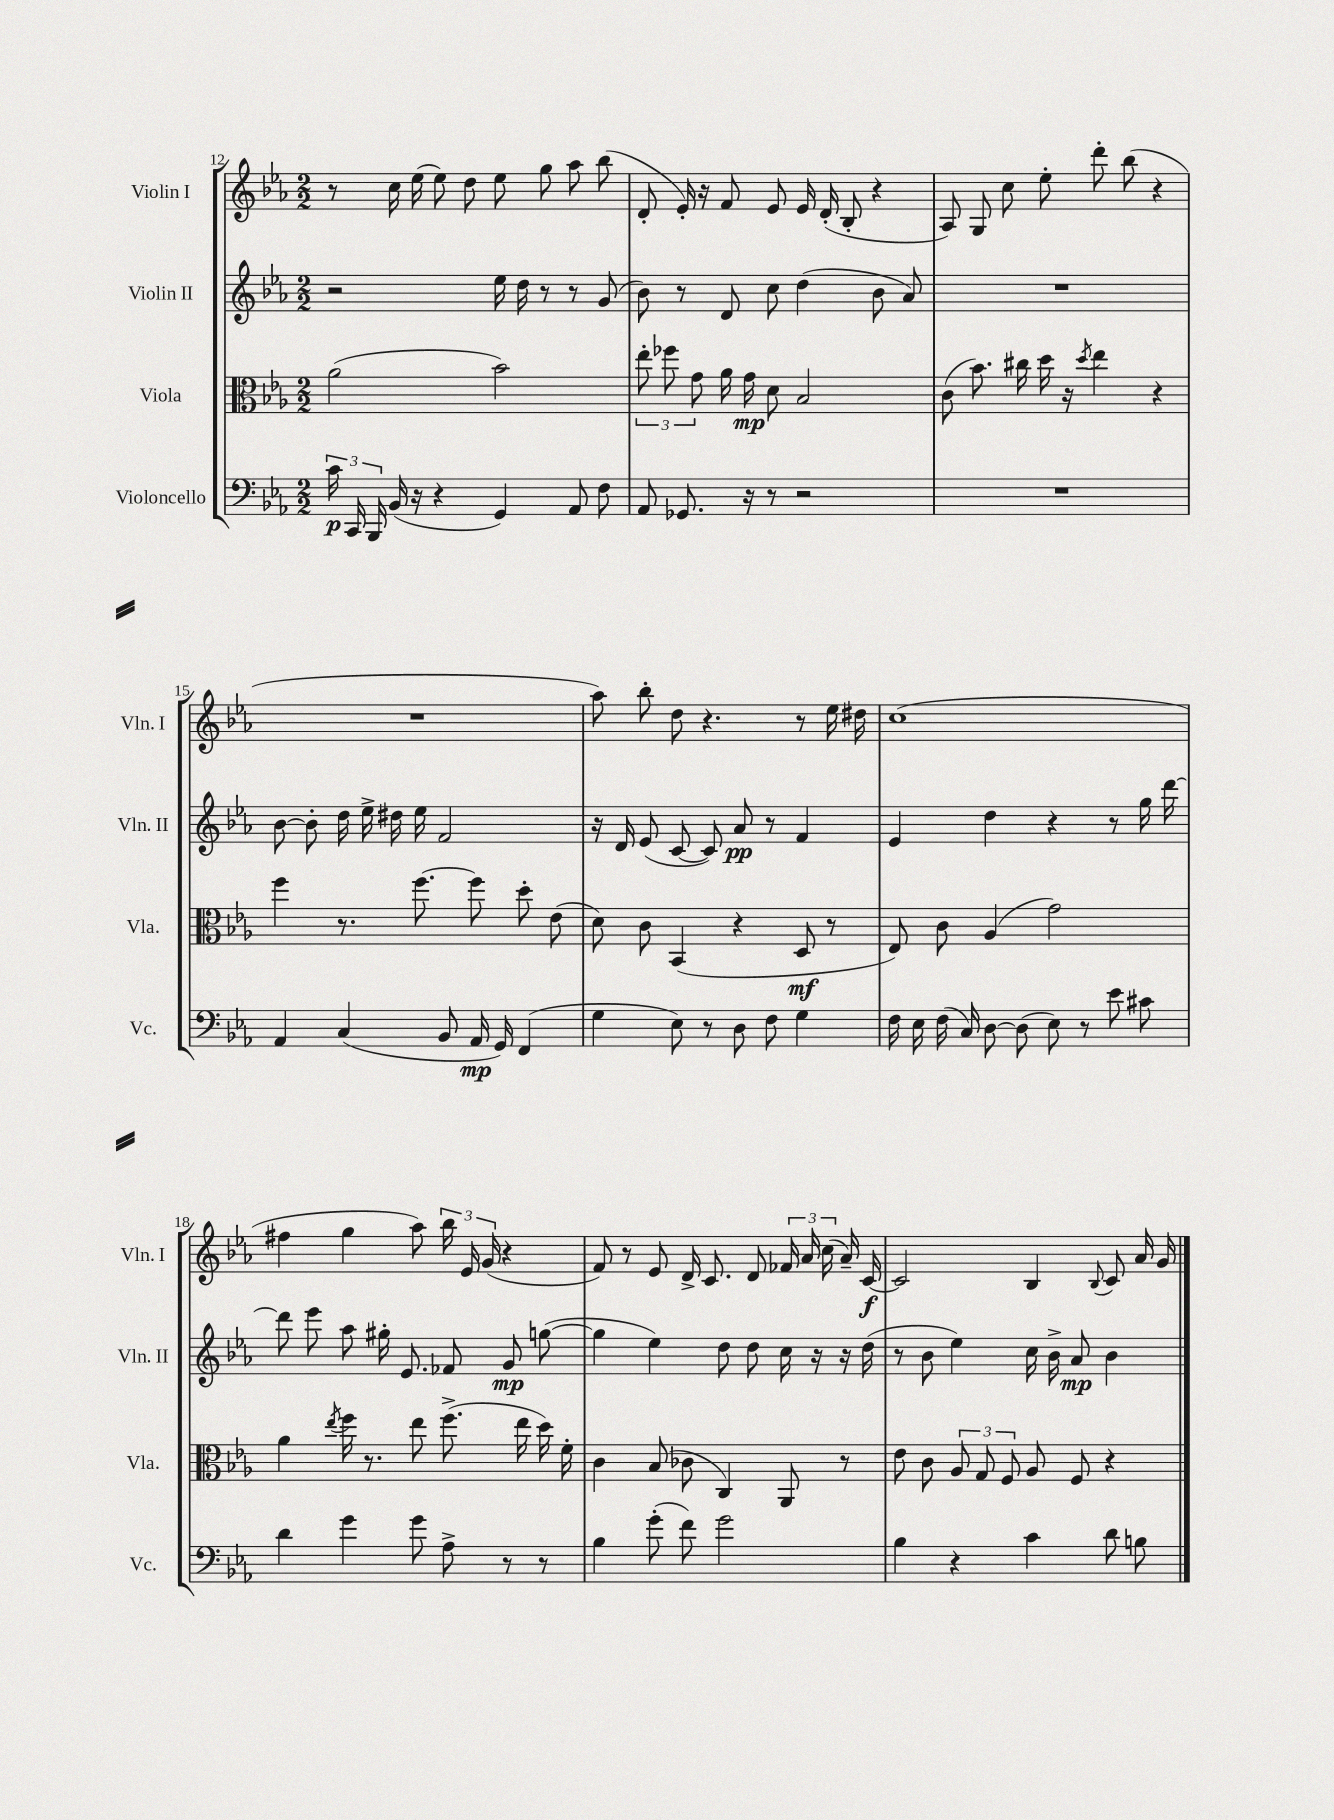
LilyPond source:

<<
\new StaffGroup <<
\new Staff = "s0" \with { instrumentName = "Violin I" shortInstrumentName = "Vln. I" } {
    \clef treble \key ees \major \numericTimeSignature \time 2/2
    \autoBeamOff r8 c''16 ees''16( ees''8) d''8 ees''8 g''8 aes''8 bes''8( |
    d'8-. ees'16-.) r16 f'8 ees'8 ees'16 d'16-.( bes8-. r4 |
    aes8) g8 c''8 ees''8-. d'''8-. bes''8( r4 |
    R1 |
    aes''8) bes''8-. d''8 r4. r8 ees''16 dis''16 |
    c''1( |
    fis''4 g''4 aes''8) \tuplet 3/2 { bes''16 ees'16 g'16( } r4 |
    f'8) r8 ees'8 d'16-> c'8. d'8 \tuplet 3/2 { fes'16 aes'16 c''16( } aes'16--) c'16~\f |
    c'2 bes4 \appoggiatura { bes8 } c'8 aes'16 g'16 \bar "|." |
}
\new Staff = "s1" \with { instrumentName = "Violin II" shortInstrumentName = "Vln. II" } {
    \clef treble \key ees \major \numericTimeSignature \time 2/2
    \autoBeamOff r2 ees''16 d''16 r8 r8 g'8( |
    bes'8) r8 d'8 c''8 d''4( bes'8 aes'8) |
    R1 |
    bes'8~ bes'8-. d''16 ees''16-> dis''16 ees''16 f'2 |
    r16 d'16 ees'8( c'8~ c'8) aes'8\pp r8 f'4 |
    ees'4 d''4 r4 r8 g''16 d'''16~ |
    d'''8 ees'''8 aes''8 gis''16-. ees'8. fes'8 g'8\mp g''8~( |
    g''4 ees''4) d''8 d''8 c''16 r16 r16 d''16( |
    r8 bes'8 ees''4) c''16 bes'16-> aes'8\mp bes'4 \bar "|." |
}
\new Staff = "s2" \with { instrumentName = "Viola" shortInstrumentName = "Vla." } {
    \clef alto \key ees \major \numericTimeSignature \time 2/2
    \autoBeamOff aes'2( bes'2) |
    \tuplet 3/2 { ees''8-. fes''8 g'8 } aes'16 g'16\mp d'8 bes2 |
    c'8( bes'8.) cis''16 d''16 r16 \acciaccatura { d''8 } ees''4 r4 |
    f''4 r8. f''8.~ f''8 d''8-. ees'8( |
    d'8) c'8 bes,4( r4 d8\mf r8 |
    ees8) c'8 aes4( g'2) |
    aes'4 \acciaccatura { ees''8 } f''16 r8. ees''8 f''8.->( ees''16 d''16) f'16-. |
    c'4 bes8( ces'8 c4) aes,8 r8 |
    ees'8 c'8 \tuplet 3/2 { aes8 g8 f8 } aes8 f8 r4 \bar "|." |
}
\new Staff = "s3" \with { instrumentName = "Violoncello" shortInstrumentName = "Vc." } {
    \clef bass \key ees \major \numericTimeSignature \time 2/2
    \autoBeamOff \tuplet 3/2 { c'16\p c,16 bes,,16 } bes,16( r16 r4 g,4) aes,8 f8 |
    aes,8 ges,8. r16 r8 r2 |
    R1 |
    aes,4 c4( bes,8 aes,16\mp g,16) f,4( |
    g4 ees8) r8 d8 f8 g4 |
    f16 ees16 f16( c16) d8~ d8( ees8) r8 ees'8 cis'8 |
    d'4 g'4 g'8 aes8-> r8 r8 |
    bes4 g'8-.( f'8) g'2 |
    bes4 r4 c'4 d'8 b8 \bar "|." |
}
>>
>>
\layout { \context { \Score currentBarNumber = #12 } }
